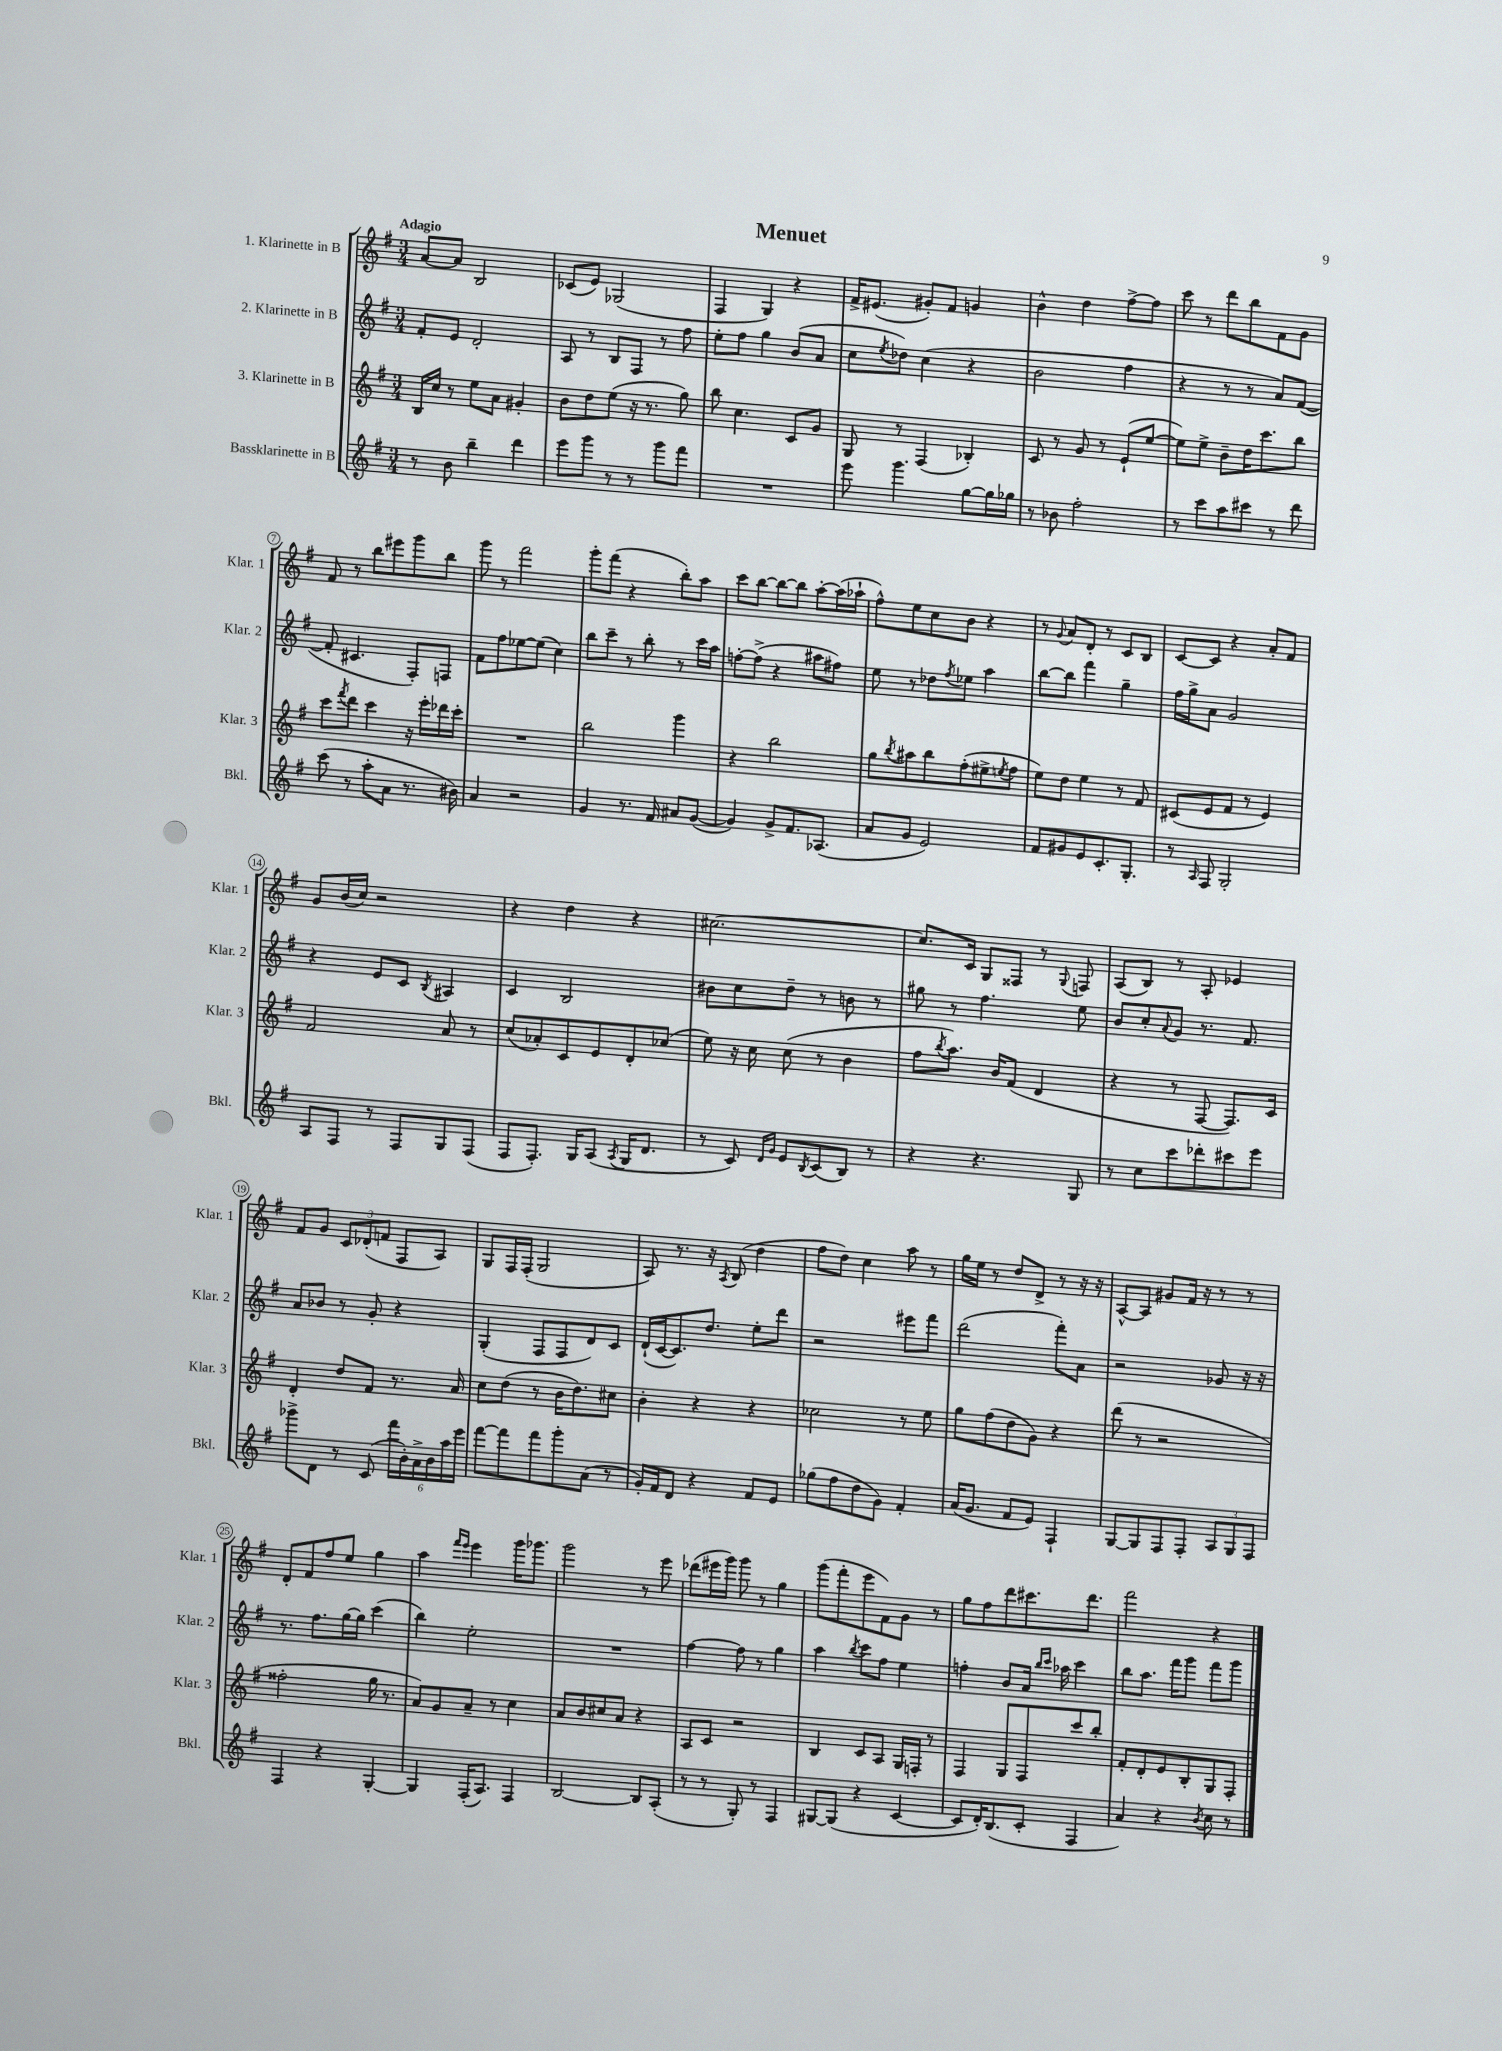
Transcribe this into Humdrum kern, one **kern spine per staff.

**kern	**kern	**kern	**kern
*part4	*part3	*part2	*part1
*staff4	*staff3	*staff2	*staff1
*I"Bassklarinette in B	*I"3. Klarinette in B	*I"2. Klarinette in B	*I"1. Klarinette in B
*I'Bkl.	*I'Klar. 3	*I'Klar. 2	*I'Klar. 1
*clefG2	*clefG2	*clefG2	*clefG2
*k[f#]	*k[f#]	*k[f#]	*k[f#]
*M3/4	*M3/4	*M3/4	*M3/4
=1	=1	=1	=1
!	!	!	!LO:TX:a:B:t=Adagio
8r	16B/LL	8f#'/L	[8a/L
.	16cc/JJ	.	.
8b\	8r	8e/J	8a/J]
4bb~\	8ee\L	2d'/	2B/
.	8a\J	.	.
4ddd\	4g#X'/	.	.
=2	=2	=2	=2
8eee\L	8b\L	8A/	(8c-X/L
8ggg\J	8dd\	8r	8e/J)
8r	(8ee\J	8B/L	(2G-X/
8r	16r	8F#/J	.
.	8.r	.	.
8ggg\L	.	8r	.
8fff#\J	8gg\)	8ff#\	.
=3	=3	=3	=3
2.r	8bb\	8ee'\L	4F#/
.	4.cc\	8ff#\J	.
.	.	4gg\	4G/)
.	8c/L	(8b/L	4r
.	8g/J	8a/J	.
=4	=4	=4	=4
8eee\	8G/	8cc\L	16f#^/KL
.	.	.	(8.e#X/J
.	.	8qee/	.
4.ggg\	8r	8dd-X\J)	.
.	(4F#/	(4cc\	8g#X'/L)
.	.	.	8f#/J
[8gg\L	4B-X'/)	4r	4gn/
16gg\L]	.	.	.
16gg-X\JJ	.	.	.
=5	=5	=5	=5
8r	8c/	2b\	4b^^\
8b-X\	8r	.	.
2ff#'\	8g/	.	4dd\
.	8r	.	.
.	(8e`/L	4ff#\	[8ff#^\L
.	[8ee/J	.	8ff#\J]
=6	=6	=6	=6
8r	8ee\L])	4r	8ccc\
8ccc\L	8ee^\J	.	8r
8aa\	8b~\L	8r	8ddd\L
8ccc#X\J	16dd\K	8r	8bb\
.	8.ccc\	.	.
8r	.	8a/L)	8f#\
8ddd\	8bb\J	([8f#/J	8g\J
!!LO:LB:g=z
=7	=7	=7	=7
(8ccc\	8ccc\L	8f#'/]	8f#/
.	8qfff#/	.	.
8r	8ddd\J	4.c#X/	8r
8aa'\L	4ccc\	.	8bb\L
8a\J	.	.	8eee#X\
8.r	16r	8F#'/L)	8ggg\
.	16eee'\LL	.	.
.	16ddd-X\	8Fn/J	8bb\J
16b#X\)	16ccc'\JJ	.	.
=8	=8	=8	=8
4a/	2.r	8f#\L	8ggg\
.	.	8ff#\	8r
2r	.	[8ee-X\	2fff#\
.	.	(8ee-\J]	.
.	.	4cc\)	.
=9	=9	=9	=9
4g/	2bb\	8bb\L	8ggg'\L
.	.	8ccc~\J	(8fff#\J
8.r	.	8r	4r
.	.	8bb'\	.
16f#/	.	.	.
8a#X/L	4ggg\	8r	8bb'\L)
([8g/J	.	16ccc\LL	8aa\J
.	.	16aa\JJ	.
=10	=10	=10	=10
4g/])	4r	[8ffn'\L	8ccc\L
.	.	(8ff^\J]	[8bb\J
8g^/L	2bb\	4r	8bb\L_
8.f#/	.	.	8bb\J]
.	.	8aa#X\L	[8aa'\L
(8.A-X/J	.	.	.
.	.	8ff#X\J)	(16aa\L]
.	.	.	16aa-X`\JJ
=11	=11	=11	=11
8a/L	8gg\L	8ee\	8ff#^^\L)
.	8qbb/	.	.
8g/J	8aa#X\	8r	8ee\
2e/)	8bb\	8dd-X\L	8cc\
.	.	8qff#/	.
.	(8ff#'\	8ee-X\J	8b\J
.	8ee#X^\	4aa\	4r
.	8qeen/	.	.
.	8ff#\J	.	.
=12	=12	=12	=12
8f#/L	8ee\L)	[8bb\L	8r
.	.	.	8qqg/
8g#X/	8dd\J	8bb\J]	8a/L
8e/	4ee\	4fff#\	8d'/J
8.c'/	.	.	8r
.	8r	4gg~\	8c/L
8.G'/J	.	.	.
.	8f#/	.	8B/J
=13	=13	=13	=13
8r	(8c#X/L	16ff#\LL	[8c/L
.	.	16gg^\J	.
16qqA/	.	.	.
8F#/	8e/	8a\J	8c/J]
2G'/	8f#/J	2g/	4r
.	8r	.	.
.	4e/)	.	8a'/L
.	.	.	8f#/J
!!LO:LB:g=z
=14	=14	=14	=14
8A/L	2f#/	4r	8g/L
8F#/J	.	.	(16b/L
.	.	.	16cc/JJ)
8r	.	8e/L	2r
8F#/L	.	8c/J	.
.	.	8qB/	.
8G/	8a/	4A#X/	.
(8F#/J	8r	.	.
=15	=15	=15	=15
8F#/L	(8cc/L	4c/	4r
8.F#'/J)	8a-X'/)	.	.
.	8c/	2B/	4dd\
16G/KL	.	.	.
(8A/J	8e/	.	.
8qA/	.	.	.
16G/KL	8d'/	.	4r
8.d/J	.	.	.
.	(8cc-X/J	.	.
=16	=16	=16	=16
8r	8ee\)	8b#X\L	[2.cc#X\
8c/)	16r	8cc\	.
.	16cc\	.	.
16qqd/LL	.	.	.
16qqg/JJ	.	.	.
8e/L	(8cc\	8dd~\J	.
8qB/	.	.	.
(8c/	8r	8r	.
8B/J)	4b\	8bn\	.
8r	.	8r	.
=17	=17	=17	=17
4r	8ff#\L	8gg#X\	8.cc#/L]
.	8qbb/	.	.
.	8.aa\J)	8r	.
.	.	.	16c/Jk
4.r	.	4.ff#\	8G/L
.	16b/KL	.	.
.	(8f#/J	.	8F##X/J
.	4d/	.	8r
.	.	.	8qqG/
8G/	.	8ee\	8Fn/
=18	=18	=18	=18
8r	4r	8b/L	(8A/L
8cc\L	.	8cc'/	8B/J)
.	.	8qqa/	.
8ccc\	8r	8g/J	8r
8ddd-X'\	[8F#/	8.r	8A'/
8ccc#X\	8.F#/L])	.	4e-X/
.	.	8.f#/	.
8eee\J	.	.	.
.	16c/Jk	.	.
!!LO:LB:g=z
=19	=19	=19	=19
8ggg-X^\L	4d'/	8a/L	8f#/L
8d\J	.	8b-X/J	8g/J
8r	8dd/L	8r	12c/L
.	.	.	(12d-X'/
(8c/	8f#/J	8g'/	.
.	.	.	12fn/J
24fff#\LL	8.r	4r	8F#/L
24b'\)	.	.	.
24a^\	.	.	.
24b\	.	.	8A/J)
24aa\	.	.	.
.	16a/	.	.
24eee\JJ	.	.	.
=20	=20	=20	=20
[8fff#\L	8cc\L	(4G'/	8G/L
8fff#\]	(8dd\J	.	16F#/L
.	.	.	(16F#'/JJ
8fff#\	8r	8F#/L	2G/
8ggg'\	16b\KL	8F#/	.
.	8.dd\)	.	.
(8a\J	.	8d/)	.
8r	8cc#X\J	8c/J	.
=21	=21	=21	=21
16g'/LL)	4b'\	(16d`/LL	8A/)
16f#/J	.	[16c/J	.
8d/J	.	8.c/])	8.r
4r	4r	.	.
.	.	8.dd/J	16r
.	.	.	8qA/
.	.	.	(8B/
8f#/L	4r	8ee'\L	4dd\
8e/J	.	8ddd\J	.
=22	=22	=22	=22
(8gg-X\L	2cc-X\	2r	8ff#\L
8ff#\	.	.	8dd\J)
8dd\	.	.	4cc\
8g\J)	.	.	.
4f#'/	8r	8eee#X\L	8aa\
.	8ee\	8fff#\J	8r
=23	=23	=23	=23
(16a/KL	8gg\L	(2ddd\	16gg\LL
8.g/J	.	.	16ee\JJ
.	(8ff#\	.	8r
8f#/L	8dd\	.	8dd/L
8e/J)	8g\J)	.	8d^/J
4F#`/	4r	8fff#'\L)	8r
.	.	8a\J	16r
.	.	.	16r
=24	=24	=24	=24
[8G/L	(8ddd\	2r	[8A^^/L
8G/]	8r	.	8A/J]
8F#/	2r	.	8g#X/L
8F#'/J	.	.	16f#/Jk
.	.	.	16r
12A/L	.	8g-X/	8r
12G/	.	.	.
.	.	16r	8r
12F#/J	.	.	.
.	.	16r	.
!!LO:LB:g=z
=25	=25	=25	=25
4F#/	2ff##X'\	8.r	8d'/L
.	.	.	8f#/
.	.	8.ff#\L	.
4r	.	.	8ff#/
.	.	[16gg\L	8ee/J
.	.	16gg\JJ]	.
[4G'/	16gg\	(4ccc\	4gg\
.	8.r	.	.
=26	=26	=26	=26
4G/]	8a/L)	4bb\)	4aa\
.	8g/	.	.
.	.	.	16qqfff#/LL
.	.	.	16qqeee/JJ
(16F#'/KL	8a~/J	2ee'\	4eee\
8.A/J)	.	.	.
.	8r	.	.
4F#/	4cc\	.	16ggg\KL
.	.	.	8.ggg-X\J
=27	=27	=27	=27
[2B/	8a/L	2.r	2ggg\
.	8b/	.	.
.	8cc#X/	.	.
.	8a/J	.	.
8B/L]	4r	.	8r
(8A'/J	.	.	8eee\
=28	=28	=28	=28
8r	8A/L	[4ff#\	(8ddd-X\L
8r	8c/J	.	16eee#X\L
.	.	.	16ggg\JJ)
8G'/)	2r	8ff#\]	8ggg\
8r	.	8r	8r
4F#/	.	4gg\	4gg\
=29	=29	=29	=29
[8G#X/L	4B/	4aa\	(8ggg\L
(8G#/J]	.	.	8fff#'\
.	.	8qbb/	.
4r	8c/L	8ccc\L	8eee\
.	8A/J	8ff#\J	8f#\)
[4c/	16G/LL	4ee\	8g\J
.	16Fn'/JJ	.	.
.	8r	.	8r
=30	=30	=30	=30
8c/L]	4F#/	4ffn'\	8gg\L
16d'/K)	.	.	8ff#\
(8.B/	.	.	.
.	8G/L	8b/L	8ddd\
8c'/J	8F#/	16a/Jk	8.ccc#X\
.	.	16qqbb/LL	.
.	.	16qqccc/JJ	.
.	.	16aa-X\	.
4F#/	8ccc/	4ccc\	.
.	.	.	8.ddd\J
.	8bb'/J	.	.
=31	=31	=31	=31
4a/)	8f#'/L	8bb\L	2fff#\
.	8d'/	8.aa\J	.
4r	8e/	.	.
.	.	16fff#\KL	.
.	8B'/	8ggg\J	.
8qb/	.	.	.
8cc\	8G/	8fff#\L	4r
8r	8F#'/J	8ggg\J	.
==	==	==	==
*-	*-	*-	*-
